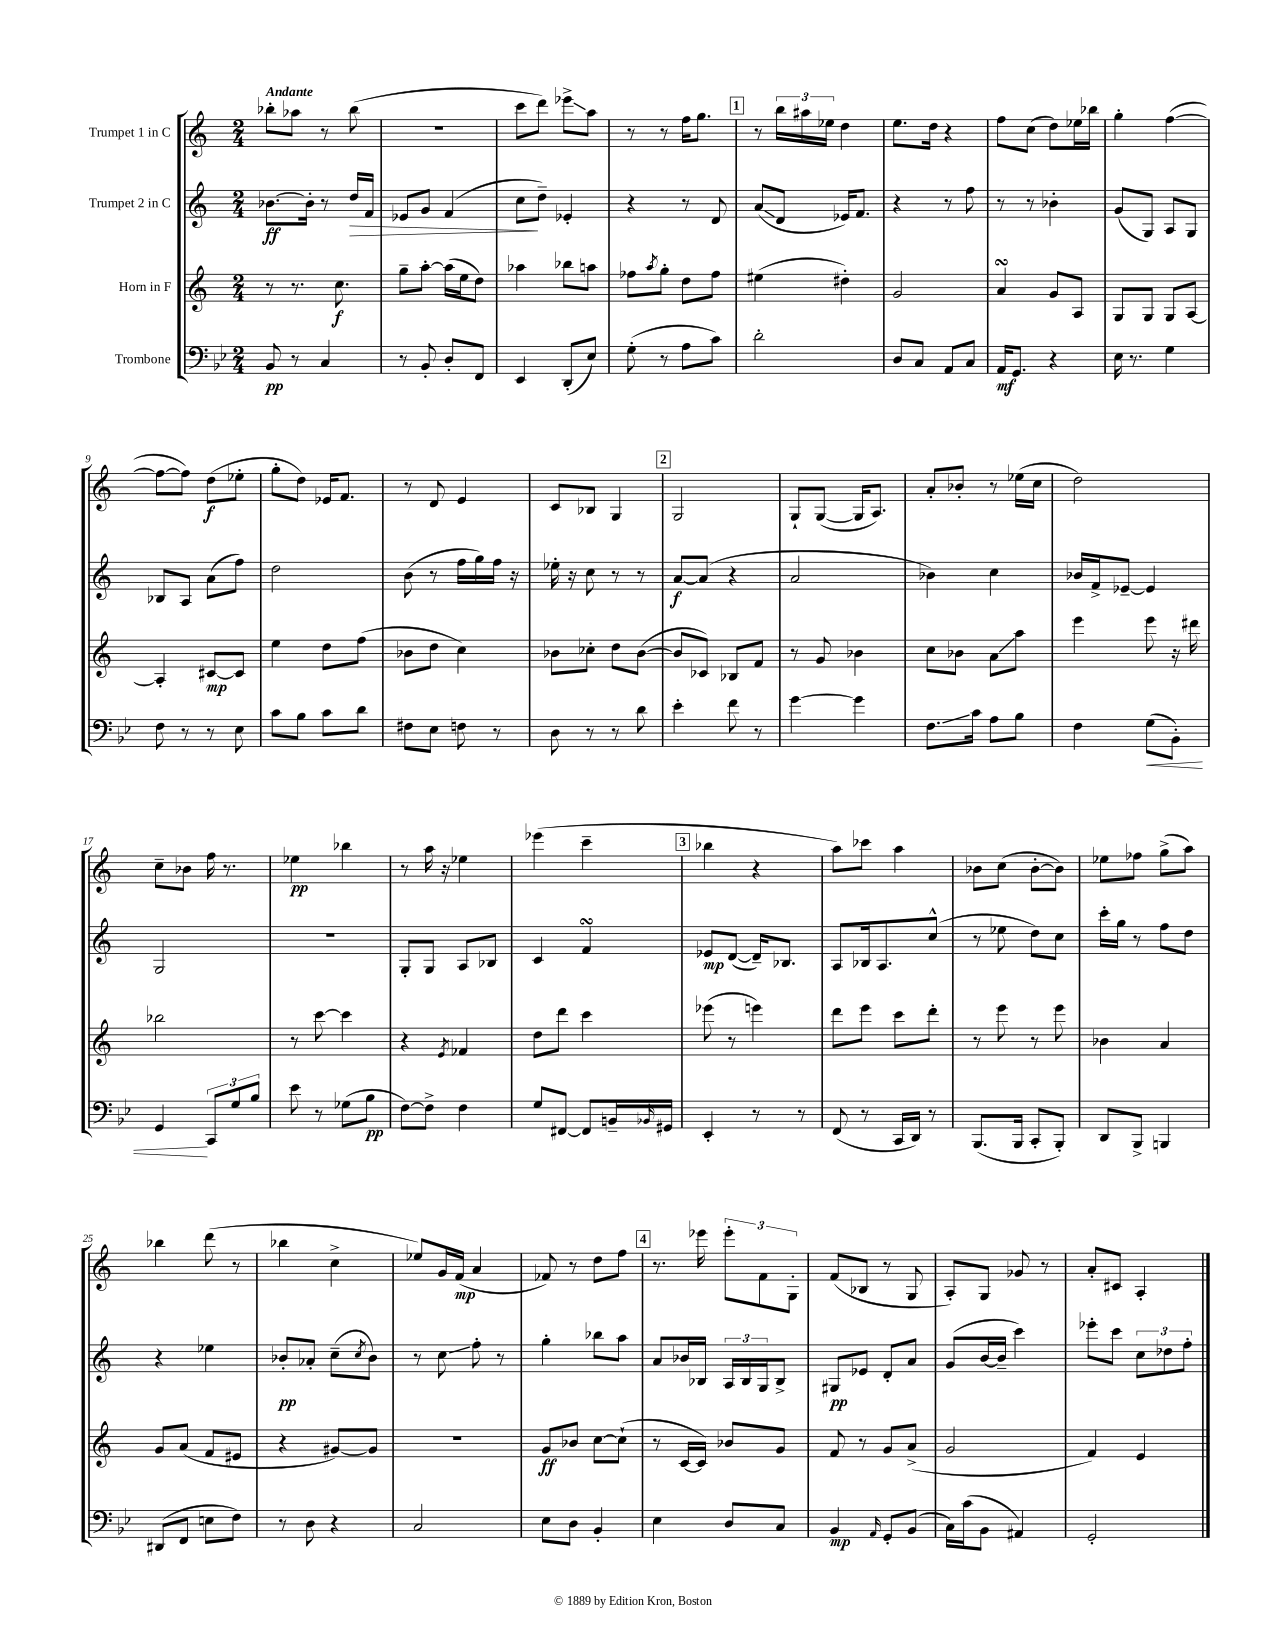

**kern	**kern	**kern	**kern
*staff4	*staff3	*staff2	*staff1
*clefF4	*clefG2	*clefG2	*clefG2
*k[b-e-]	*k[]	*k[]	*k[]
*M2/4	*M2/4	*M2/4	*M2/4
8BB-	8r	[8.b-	8bb-'
8r	8.r	.	8aa-
.	.	16b-']	.
4C	.	8r	8r
.	8.cc	.	.
.	.	16dd	(8bb-
.	.	16f	.
=	=	=	=
8r	8gg~	8e-	2r
8BB-'	[8aa'	8g	.
8D'	(16aa]	(4f	.
.	16ee	.	.
8FF	8dd)	.	.
=	=	=	=
4EE-	4aa-	8cc	8ccc
.	.	8dd~)	8ddd)
(8DD'	8bb-	4e-'	8eee-^
8E-)	8aa	.	8aa
=	=	=	=
(8G'	8ff-	4r	8r
.	8qaa	.	.
8r	8gg'	.	8r
8A	8dd	8r	16ff
.	.	.	8.gg
8c)	8ff-	8d	.
=	=	=	=
2d'	(4ee#	(8a	8r
.	.	8d	24bb
.	.	.	24aa#
.	.	.	24ee-
.	4dd#')	16e-)	4dd
.	.	8.f	.
=	=	=	=
8D	2g	4r	8.ee
8C	.	.	.
.	.	.	16dd
8AA	.	8r	4r
8C	.	8ff	.
=	=	=	=
16AA	4a	8r	8ff
8.GG	.	.	.
.	.	8r	(8cc
4r	8g	4b-'	8dd)
.	8A	.	16ee-
.	.	.	16bb-
=	=	=	=
16E-	8G	(8g	4gg'
8.r	.	.	.
.	8G	8G)	.
4G	8G	8A	([4ff
.	[8A	8G	.
=	=	=	=
8F	4A']	8B-	8ff_
8r	.	8A	8ff])
8r	[8c#	(8a	(8dd
8E-	8c#]	8ff)	8ee-'
=	=	=	=
8c	4ee	2dd	8gg'
8B-	.	.	8dd)
8c	8dd	.	16e-
.	.	.	8.f
8d	(8ff	.	.
=	=	=	=
8F#	8b-	(8b	8r
8E-	8dd	8r	8d
8F	4cc)	16ff	4e
.	.	16gg)	.
8r	.	16ff	.
.	.	16r	.
=	=	=	=
8D	8b-	16ee-'	8c
.	.	16r	.
8r	8cc-'	8cc	8B-
8r	8dd	8r	4G
8d	([8b-	8r	.
=	=	=	=
4e-'	8b-]	[8a	2G
.	8c-)	(8a]	.
8f	8B-	4r	.
8r	8f	.	.
=	=	=	=
[4g	8r	2a	8G`
.	8g	.	([8G
4g]	4b-	.	16G]
.	.	.	8.A)
=	=	=	=
8.F	8cc	4b-)	8a'
.	8b-	.	8b-'
16c	.	.	.
8A	8a	4cc	8r
8B-	8aa	.	(16ee-
.	.	.	16cc
=	=	=	=
4F	4eee	16b-	2dd)
.	.	16f^	.
.	.	[8e-~	.
(8G	8eee	4e-]	.
8BB-')	16r	.	.
.	16ddd#	.	.
=	=	=	=
4GG	2bb-	2G	8cc~
.	.	.	8b-
12CC	.	.	16ff
.	.	.	8.r
12G	.	.	.
12B-	.	.	.
=	=	=	=
8e-	8r	2r	4ee-
8r	[8ccc	.	.
(8G-	4ccc]	.	4bb-
8B-	.	.	.
=	=	=	=
[8F)	4r	8G'	8r
8F^]	.	8G	16aa
.	.	.	16r
.	8qe	.	.
4F	4f-	8A	4ee-
.	.	8B-	.
=	=	=	=
8G	8dd	4c	(4eee-
[8FF#	8ddd	.	.
8FF#]	4ccc	4f	4ccc~
16BB~	.	.	.
16qqBB-	.	.	.
16GG#	.	.	.
=	=	=	=
4EE-'	(8eee-	8e-	4bb-
.	8r	([8d	.
8r	4eee)	16d~])	4r
.	.	8.B-	.
8r	.	.	.
=	=	=	=
(8FF	8ddd	8A	8aa)
8r	8eee	16B-	8ccc-
.	.	8.A	.
16CC	8ccc	.	4aa
16DD)	.	.	.
8r	8ddd'	(8cc^^	.
=	=	=	=
(8.BBB-	8r	8r	8b-
.	8eee	8ee-	(8cc
16BBB-	.	.	.
8CC'	8r	8dd)	[8b-'
8BBB-')	8eee	8cc	8b-])
=	=	=	=
8DD	4b-	16ccc'	8ee-
.	.	16gg	.
8BBB-^	.	8r	8ff-
4BBB	4a	8ff	(8gg^
.	.	8dd	8aa)
=	=	=	=
(8DD#	8g	4r	4bb-
8FF	(8a	.	.
8E	8f	4ee-	(8ddd
8F)	8e#	.	8r
=	=	=	=
8r	4r	8b-'	4bb-
8D	.	8a-'	.
4r	[8g#)	(8cc~	4cc^
.	.	8qcc	.
.	8g#]	8b-)	.
=	=	=	=
2C	2r	8r	8ee-)
.	.	8cc	16g
.	.	.	(16f
.	.	8ff'	4a
.	.	8r	.
=	=	=	=
8E-	8g	4gg'	8f-)
8D	8b-	.	8r
4BB-'	[8cc	8bb-	8dd
.	(8cc`]	8aa	8ff
=	=	=	=
4E-	8r	8a	8.r
.	[16c	16b-	.
.	16c])	16B-	16eee-
8D	8b-	24A	12eee-'
.	.	24B-	.
.	.	24G	12f
8C	8g	8B-^	.
.	.	.	12G'
=	=	=	=
4BB-	8f	8G#	(8f
.	8r	8e-	8B-
16qqAA	.	.	.
8GG'	8g	8d'	8r
(8BB-	(8a^	8a	8G
=	=	=	=
16C)	2g	(8g	8A')
(16c	.	.	.
8BB-	.	[16b	8G
.	.	16b~]	.
4AA#)	.	4ccc)	8g-
.	.	.	8r
=	=	=	=
2GG'	4f)	8eee-'	8a'
.	.	8ccc	8c#
.	4e	12cc	4A'
.	.	12dd-	.
.	.	12ff'	.
==	==	==	==
*-	*-	*-	*-
